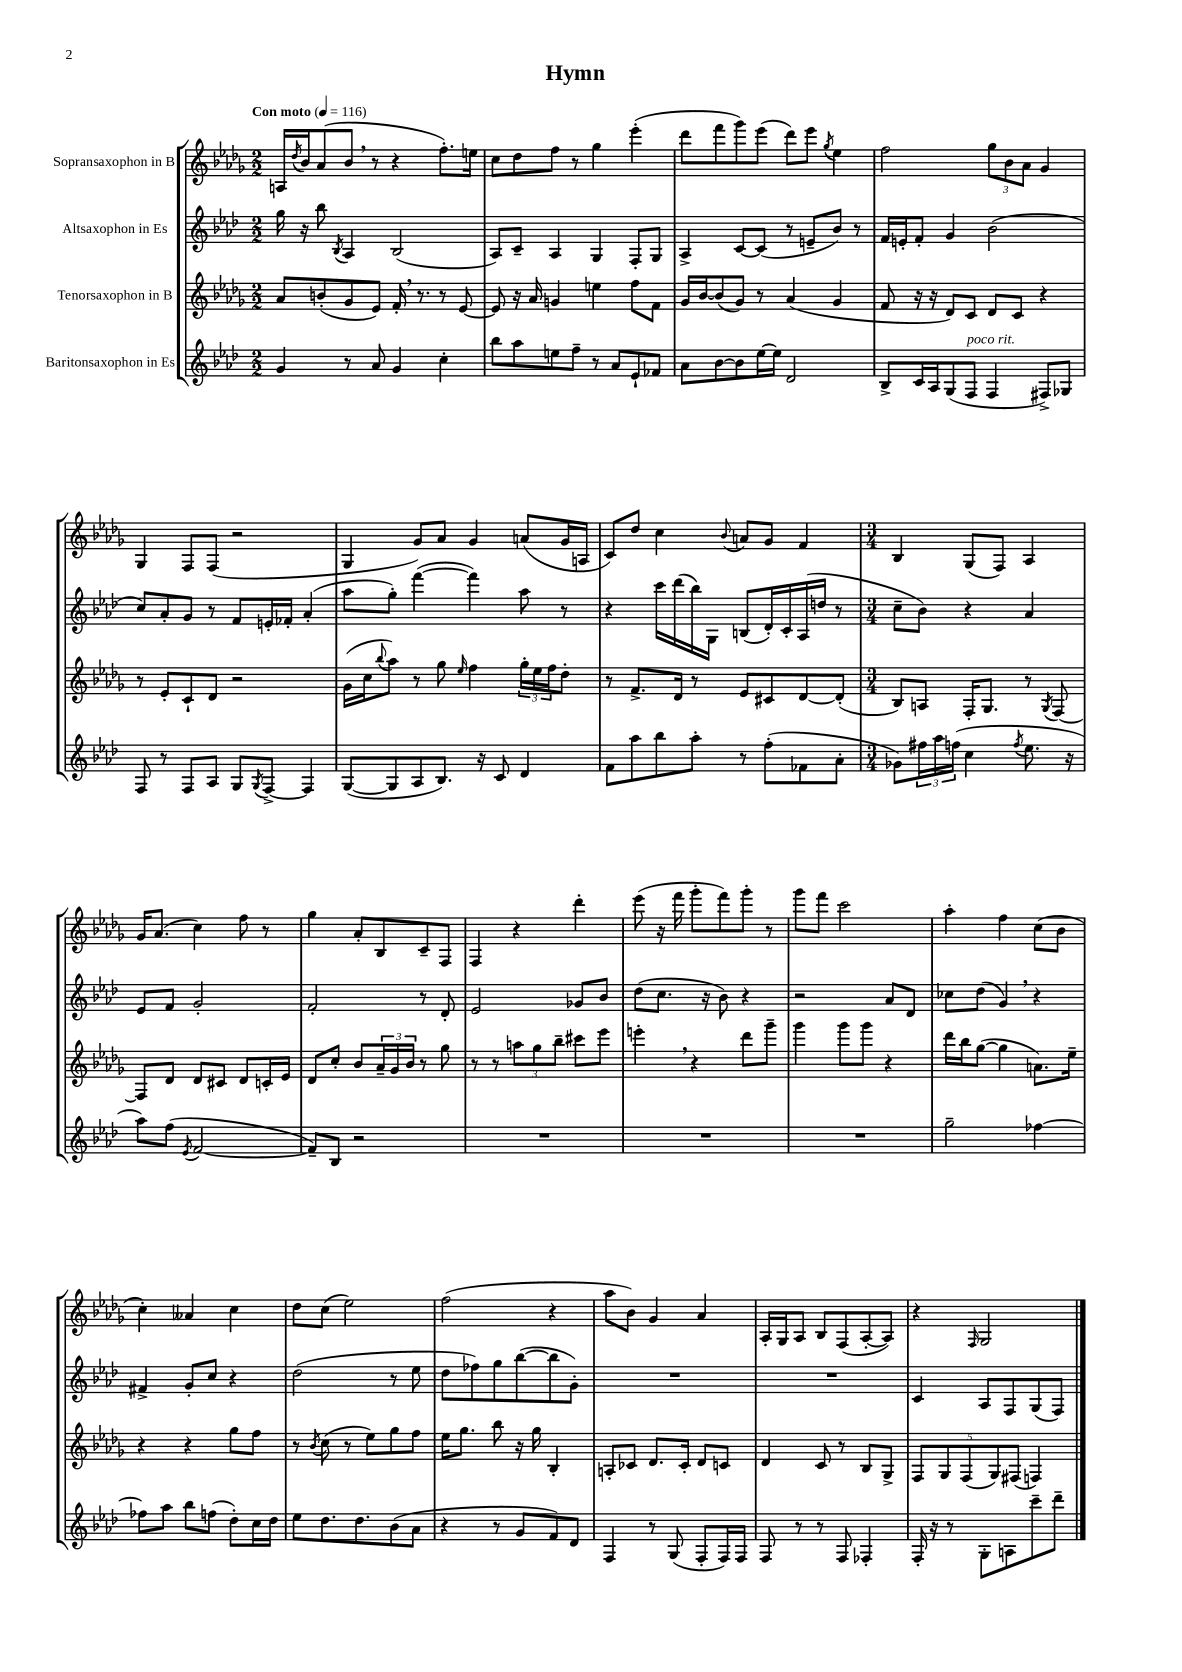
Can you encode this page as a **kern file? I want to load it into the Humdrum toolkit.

**kern	**kern	**kern	**kern
*staff4	*staff3	*staff2	*staff1
*clefG2	*clefG2	*clefG2	*clefG2
*k[b-e-a-d-]	*k[b-e-a-d-g-]	*k[b-e-a-d-]	*k[b-e-a-d-g-]
*M2/2	*M2/2	*M2/2	*M2/2
*MM116	*MM116	*MM116	*MM116
4g	8a-	16gg	16A
.	.	.	8qdd-
.	.	16r	16b-
.	(8b'	8bb-	(8a-
.	.	8qB-	.
8r	8g-	4A-	8b-
8a-	8e-)	.	8r
4g	16f'	(2B-	4r
.	8.r	.	.
4cc'	8r	.	8.ff')
.	[8e-	.	.
.	.	.	16ee
=	=	=	=
8bb-	8e-]	8A-)	8cc
8aa-	16r	8c~	8dd-
.	16a-	.	.
8ee	4g	4A-	8ff
8ff~	.	.	8r
8r	4ee	4G	4gg-
8a-	.	.	.
8e-`	8ff	8F'	(4eee-'
8f-	8f	8G	.
=	=	=	=
8a-	16g-	4A-^	8ddd-
.	[16b-	.	.
[8b-	(8b-]	.	8fff
8b-]	8g-)	[8c	8ggg-)
[16ee-	8r	(8c]	(8eee-
16ee-]	.	.	.
2d-	(4a-	8r	8ddd-)
.	.	8e~	8eee-
.	.	.	8qgg-
.	4g-	8b-)	4ee-
.	.	8r	.
=	=	=	=
8B-^	8f	16f	2ff
.	.	16e'	.
16c	16r	8f'	.
16A-	16r	.	.
(8G	8d-)	4g	.
8F	8c	.	.
4F	8d-	(2b-	12gg-
.	.	.	12b-
.	8c	.	.
.	.	.	12a-
8F#^)	4r	.	4g-
8G-	.	.	.
=	=	=	=
8F	8r	8cc)	4G-
8r	8e-'	8a-'	.
8F	8c`	8g	8F
8A-	8d-	8r	(8F
8G	2r	8f	2r
8qG	.	.	.
[8F^	.	16e'	.
.	.	16f-'	.
4F]	.	(4a-'	.
=	=	=	=
([8G	(16g-	8aa-	4G-
.	16cc	.	.
.	8qqbb-	.	.
8G]	8aa-)	8gg')	.
8A-	8r	([4fff	8g-)
8.B-)	8gg-	.	8a-
.	16qqee-	.	.
.	4ff	4fff])	4g-
16r	.	.	.
8c	.	.	.
4d-	24gg-'	8aa-	(8a
.	24ee-	.	.
.	24ff	.	.
.	8dd-'	8r	16g-
.	.	.	16A
=	=	=	=
8f	8r	4r	8c)
8aa-	8.f^	.	8dd-
8bb-	.	16ccc	4cc
.	16d-	(16ddd-	.
8aa-'	8r	16bb-)	.
.	.	16G	.
.	.	.	8qqb-
8r	8e-	(8B	8a
(8ff'	8c#	16d-')	8g-
.	.	16c'	.
8f-	[8d-	(16A-	4f
.	.	16dd	.
8a-'	(8d-']	8r	.
=	=	=	=
*M3/4	*M3/4	*M3/4	*M3/4
8g-)	8B-)	8cc~	4B-
24ff#	8A	8b-)	.
24aa-	.	.	.
(24ff	.	.	.
4cc	16F'	4r	(8G-
.	8.G-	.	.
.	.	.	8F)
8qff	.	.	.
8.ee-	8r	4a-	4A-
.	8qG-	.	.
.	[8F	.	.
16r	.	.	.
=	=	=	=
8aa-)	8F]	8e-	16g-
.	.	.	(8.a-
(8ff	8d-	8f	.
8qe-	.	.	.
[2f	8d-	2g'	4cc)
.	8c#	.	.
.	8d-	.	8ff
.	16c'	.	8r
.	16e-	.	.
=	=	=	=
8f~])	8d-	2f'	4gg-
8B-	8cc'	.	.
2r	8b-	.	8a-'
.	24a-~	.	8B-
.	24g-	.	.
.	24b-	.	.
.	8r	8r	8c~
.	8gg-	8d-'	8F
=	=	=	=
2.r	8r	2e-	4F
.	8r	.	.
.	12aa	.	4r
.	12gg-	.	.
.	12bb-~	.	.
.	8ccc#	8g-	4ddd-'
.	8eee-	8b-	.
=	=	=	=
2.r	4eee'	(8dd-	(8eee-
.	.	8.cc	16r
.	.	.	16fff
.	4r	.	8ggg-'
.	.	16r	.
.	.	8b-)	8fff)
.	8ddd-	4r	8ggg-'
.	8ggg-~	.	8r
=	=	=	=
2.r	4ggg-	2r	8ggg-
.	.	.	8fff
.	8ggg-	.	2ccc
.	8ggg-	.	.
.	4r	8a-	.
.	.	8d-	.
=	=	=	=
2gg~	16ddd-	8cc-	4aa-'
.	16bb-	.	.
.	([8gg-	(8dd-	.
.	4gg-]	4g)	4ff
[4ff-	8.a)	4r	(8cc
.	.	.	8b-
.	16ee-~	.	.
=	=	=	=
8ff-]	4r	4f#^	4cc')
8aa-	.	.	.
8bb-	4r	8g'	4a--
(8ff	.	8cc	.
8dd-')	8gg-	4r	4cc
16cc	8ff	.	.
16dd-	.	.	.
=	=	=	=
8ee-	8r	(2dd-	8dd-
.	8qb-	.	.
8.dd-	(8cc	.	(8cc
.	8r	.	2ee-)
8.dd-	.	.	.
.	8ee-)	.	.
(8b-	8gg-	8r	.
8a-	8ff	8ee-	.
=	=	=	=
4r	16ee-	8dd-	(2ff
.	8.gg-	.	.
.	.	8ff-)	.
8r	8bb-	8gg	.
8g	16r	([8bb-	.
.	16gg-	.	.
8f)	4B-'	8bb-]	4r
8d-	.	8g')	.
=	=	=	=
4F	8A'	2.r	8aa-
.	8c-	.	8b-)
8r	8.d-	.	4g-
(8G	.	.	.
.	16c-'	.	.
8F'	8d-	.	4a-
16F)	8c	.	.
16F	.	.	.
=	=	=	=
8F	4d-	2.r	16A-'
.	.	.	16G-
8r	.	.	8A-
8r	8c	.	8B-
8F	8r	.	(8F
4F-'	8B-	.	[8A-'
.	8G-^	.	8A-])
=	=	=	=
16F'	10F	4c	4r
16r	.	.	.
.	10G-	.	.
8r	.	.	.
.	(10F	.	.
.	.	.	16qqF
8G'	.	8A-	2G-
.	10G-)	.	.
8A	.	8F	.
.	(10F#	.	.
8ccc~	4F)	(8G	.
8ddd-~	.	8F)	.
==	==	==	==
*-	*-	*-	*-
